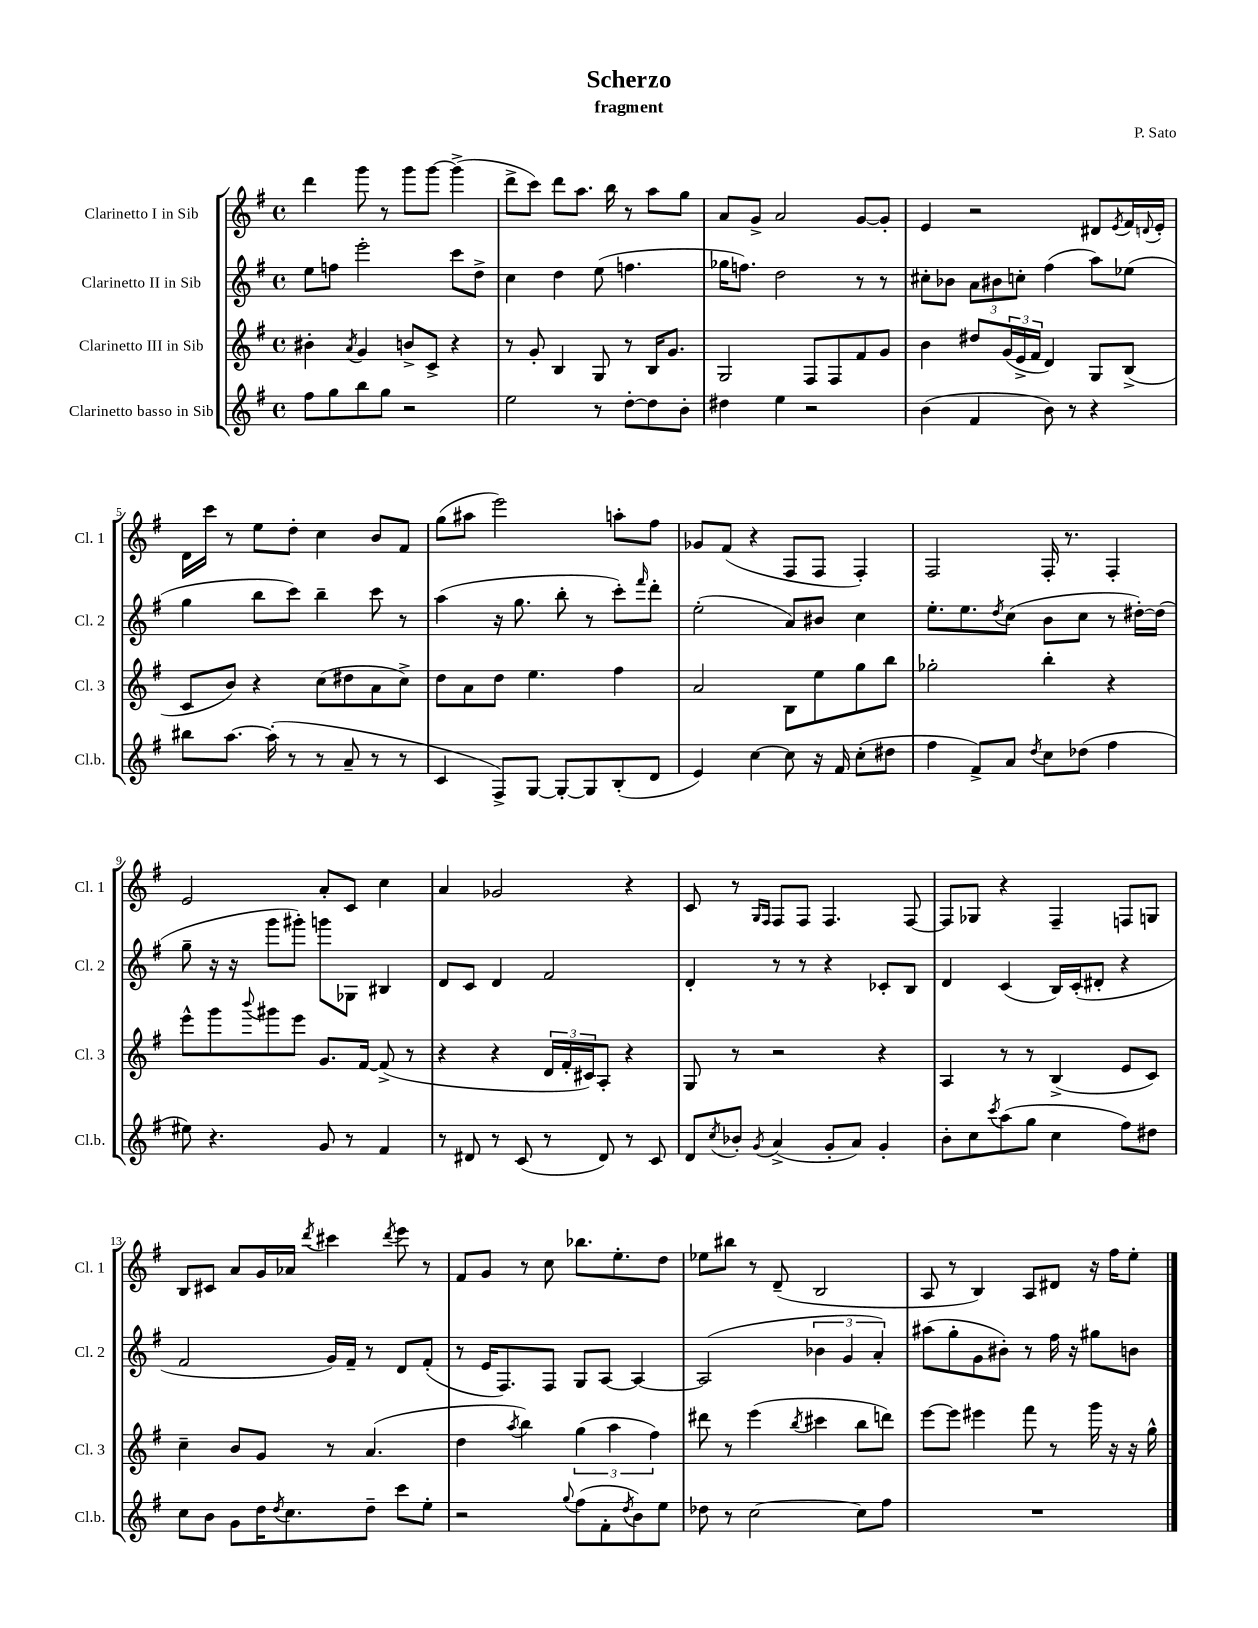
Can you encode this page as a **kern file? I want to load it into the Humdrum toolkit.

**kern	**kern	**kern	**kern
*staff4	*staff3	*staff2	*staff1
*clefG2	*clefG2	*clefG2	*clefG2
*k[f#]	*k[f#]	*k[f#]	*k[f#]
*M4/4	*M4/4	*M4/4	*M4/4
*met(c)	*met(c)	*met(c)	*met(c)
8ff#\L	4b#'\	8ee\L	4ddd\
8gg\	.	8ff\J	.
.	8qa/	.	.
8bb\	4g/	2eee'\	8ggg\
8gg\J	.	.	8r
2r	8b^/L	.	8ggg\L
.	8c^/J	.	[8ggg\J
.	4r	8ccc\L	(4ggg^\]
.	.	8dd^\J	.
=	=	=	=
2ee\	8r	4cc\	8ddd^\L
.	8g'/	.	8ccc\J)
.	4B/	4dd\	8ddd\L
.	.	.	8.aa\J
8r	8G/	(8ee\	.
.	.	.	16bb\
[8dd'\L	8r	4.ff\	8r
8dd\]	16B/LK	.	8aa\L
.	8.g/J	.	.
8b'\J	.	.	8gg\J
=	=	=	=
4dd#\	2G/	16gg-\LK	8a/L
.	.	8.ff\J)	.
.	.	.	8g^/J
4ee\	.	2dd\	2a/
2r	8F#/L	.	.
.	8F#/	.	.
.	8f#/	8r	[8g/L
.	8g/J	8r	8g'/]J
=	=	=	=
(4b\	4b\	8cc#'\L	4e/
.	.	8b-\J	.
4f#/	8dd#/L	12a\L	2r
.	.	12b#\	.
.	(24g/L	.	.
.	24e^/	12cc'\J	.
.	24f#/JJ	.	.
8b\)	4d/)	(4ff#\	.
8r	.	.	.
4r	8G/L	8aa\L)	8d#/L
.	.	.	8qe/
.	(8B^/J	(8ee-\J	16f#/L
.	.	.	8qqd/
.	.	.	16e'/JJ
=	=	=	=
8bb#\L	8c/L	4gg\	16d\LL
.	.	.	16ccc\JJ
[8.aa\J	8b/J)	.	8r
.	4r	8bb\L	8ee\L
(16aa'\]	.	.	.
8r	.	8ccc\J)	8dd'\J
8r	(8cc\L	4bb~\	4cc\
8a~/	8dd#\	.	.
8r	8a\	8ccc\	8b/L
8r	8cc^\J)	8r	8f#/J
=	=	=	=
4c/	8dd\L	(4aa\	(8gg\L
.	8a\	.	8aa#\J
8F#^/L)	8dd\J	16r	2eee\)
.	.	8.gg\	.
[8G/J	4.ee\	.	.
8G'/_L	.	8bb'\	.
8G/]	.	8r	.
(8B'/	4ff#\	8ccc'\L)	8aa'\L
.	.	16qqfff#/	.
8d/J	.	8ddd'\J	8ff#\J
=	=	=	=
4e/)	2a/	(2ee'\	8g-/L
.	.	.	(8f#/J
[4cc\	.	.	4r
8cc\]	8B\L	8a/L)	8F#/L
16r	8ee\	8b#/J	8F#/J
16f#/	.	.	.
(8cc'\L	8gg\	4cc\	4F#'/)
8dd#\J	8bb\J	.	.
=	=	=	=
4ff#\	2gg-'\	8.ee'\L	2F#/
.	.	8.ee\	.
8f#^/L)	.	.	.
.	.	8qdd/	.
8a/J	.	(8cc\J	.
8qdd/	.	.	.
8cc\L	4bb'\	8b\L	16F#'/
.	.	.	8.r
(8dd-\J	.	8cc\J	.
4ff#\	4r	8r	4F#'/
.	.	[16dd#'\LL)	.
.	.	(16dd#\]JJ	.
=	=	=	=
8ee#\)	8eee^^\L	8gg~\	2e/
4.r	8ggg\	16r	.
.	.	16r	.
.	8qqbbb/	.	.
.	8ggg#\	8ggg\L	.
.	8eee\J	8ggg#'\J)	.
8g/	8.g/L	8ggg\L	8a'/L
8r	.	8G-\J	8c/J
.	[16f#/Jk	.	.
4f#/	(8f#^/]	4B#/	4cc\
.	8r	.	.
=	=	=	=
8r	4r	8d/L	4a/
8d#/	.	8c/J	.
8r	4r	4d/	2g-/
(8c/	.	.	.
8r	24d/LL	2f#/	.
.	24f#'/	.	.
.	24c#/J)	.	.
8d#/)	8A'/J	.	.
8r	4r	.	4r
8c/	.	.	.
=	=	=	=
8d/L	8G/	4d'/	8c/
8qcc/	.	.	.
8b-'/J	8r	.	8r
.	.	.	16qqG/LL
8qg/	.	.	16qqF#/JJ
(4a^/	2r	8r	8F#/L
.	.	8r	8F#/J
8g'/L	.	4r	4.F#/
8a/J)	.	.	.
4g'/	4r	8c-'/L	.
.	.	8B/J	[8F#/
=	=	=	=
8b'\L	4A/	4d/	8F#/]L
8cc\	.	.	8G-/J
8qccc/	.	.	.
(8aa\	8r	(4c/	4r
8gg\J	8r	.	.
4cc\	(4B^/	16B/LL)	4F#~/
.	.	(16c'/J	.
.	.	8d#'/J	.
8ff#\L)	8e/L	4r	8F/L
8dd#\J	8c/J)	.	8G/J
=	=	=	=
8cc\L	4cc~\	2f#/	8B/L
8b\J	.	.	8c#/J
8g\L	8b/L	.	8a/L
16dd\K	8g/J	.	16g/L
8qdd/	.	.	.
8.cc\	.	.	16a-/JJ
.	.	.	8qddd/
.	8r	16g/LL)	4ccc#\
.	.	16f#~/JJ	.
8dd~\J	(4.a/	8r	.
.	.	.	8qddd/
8ccc\L	.	8d/L	8eee\
8ee'\J	.	(8f#'/J	8r
=	=	=	=
2r	4dd\	8r	8f#/L
.	.	16e/LK	8g/J
.	.	8.F#/)	.
.	8qaa/	.	.
.	4bb\)	.	8r
.	.	8F#/J	8cc\
8qqgg/	.	.	.
(8ff#\L	(6gg\	8G/L	8.bb-\L
8f#'\	.	[8A/J	.
.	6aa\	.	.
.	.	.	8.ee'\
8qdd/	.	.	.
8b\)	.	4A/_	.
.	6ff#\)	.	.
8ee\J	.	.	8dd\J
=	=	=	=
8dd-\	8ddd#\	(2A/]	8ee-\L
8r	8r	.	8bb#\J
[2cc\	(4eee\	.	8r
.	.	.	(8d~/
.	8qbb/	.	.
.	4ccc#\	6b-\	2B/
.	.	6g/	.
8cc\]L	8bb\L	.	.
.	.	6a'/)	.
8ff#\J	8ddd\J)	.	.
=	=	=	=
1r	[8eee\L	(8aa#\L	8A/
.	8eee\]J	8gg'\	8r
.	4eee#\	8g\	4B/)
.	.	8b#'\J)	.
.	8fff#\	8r	8A/L
.	8r	16ff#\	8d#/J
.	.	16r	.
.	16ggg\	8gg#\L	16r
.	16r	.	16ff#\LK
.	16r	8b\J	8ee'\J
.	16gg^^\	.	.
==	==	==	==
*-	*-	*-	*-
